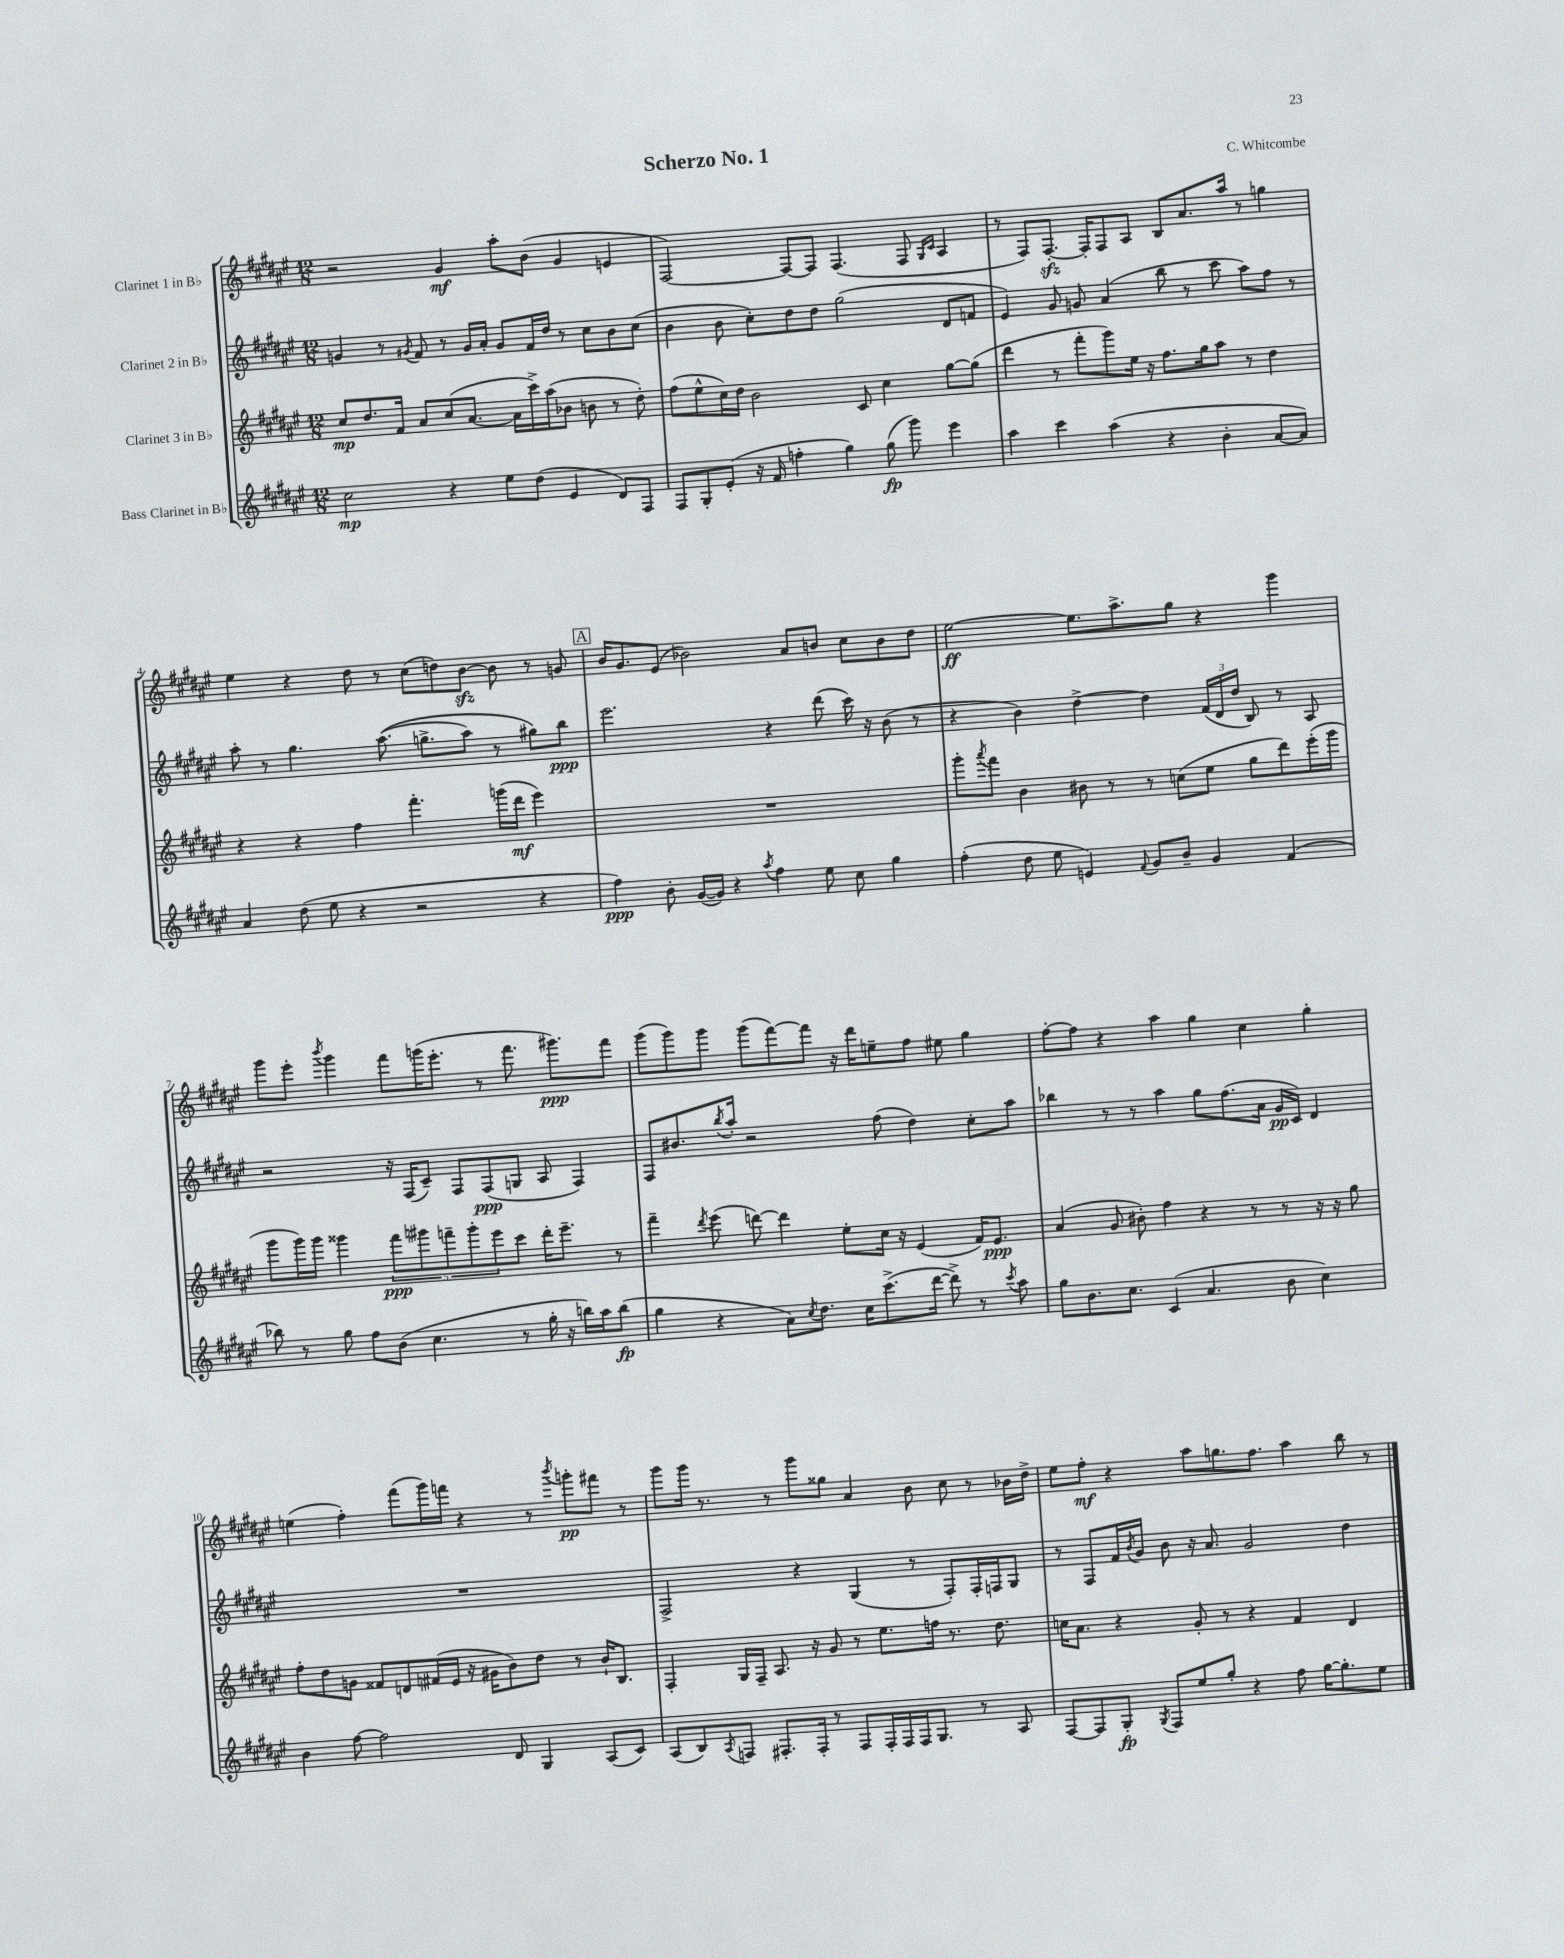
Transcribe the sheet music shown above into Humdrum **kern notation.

**kern	**kern	**kern	**kern
*staff4	*staff3	*staff2	*staff1
*clefG2	*clefG2	*clefG2	*clefG2
*k[f#c#g#d#a#e#]	*k[f#c#g#d#a#e#]	*k[f#c#g#d#a#e#]	*k[f#c#g#d#a#e#]
*M12/8	*M12/8	*M12/8	*M12/8
2cc#\	8cc#/L	4g/	2r
.	8.dd#/	.	.
.	.	8r	.
.	16f#/Jk	.	.
.	.	8qg#/	.
.	8a#/L	8f#/	.
4r	(8cc#/	8r	4g#/
.	[8.a#/J	16g#/LL	.
.	.	16a#'/JJ	.
8ee#\L	.	8g#/L	8aa#'\L
.	16a#\]LL	.	.
(8dd#\J	16ccc#^\)	16f#/L	(8b\J
.	(16aa#\J	16dd#/JJ	.
4e#/	8b-\J	8r	4g#/
.	8b\	8cc#\L	.
8d#/L)	8r	8b\	4e/
8F#/J	8dd#'\)	(8cc#\J	.
=	=	=	=
8F#/L	(8ff#\L	4b\	[2F#/)
8G#'/	8ee#^^\	.	.
(8e#'/J	16cc#\L)	8b\	.
.	16dd#\JJ	.	.
16r	2b\	8cc#'\L)	.
16f#/	.	.	.
4ff'\	.	8dd#\	8F#/_L
.	.	8dd#\J	8F#/]J
4gg#\)	.	(2gg#\	(4.F#/
.	8c#/	.	.
(8gg#\	4cc#\	.	.
8ggg#\)	.	.	8F#/
.	.	.	16qqG#/LL
.	.	.	16qqc#/JJ
4eee#\	[8gg#\L	8d#/L	4A#/
.	(8gg#\]J	8f/J	.
=	=	=	=
4aa#\	4ddd#\	4e#/)	8r
.	.	.	8F#/L)
4ccc#\	8r	8g#/	[8.F#'/J
.	8fff#'\L	8g/	.
.	.	.	16F#'/]LK
(4aa#\	8ggg#\)	(4a#/	8F#/
.	16ee#\Jk	.	8A#/J
.	16r	.	.
4r	8.ff#\L	8bb\	8B/L
.	.	8r	8.a#/
.	16gg#\k	.	.
4b'\	8aa#\J	8ccc#\	.
.	.	.	16aa#/Jk
.	8r	8aa#\L)	8r
[8a#/L	4dd#\	8ff#\J	4gg\
8a#/]J)	.	8r	.
=	=	=	=
4a#/	4r	8aa#'\	4ee#\
.	.	8r	.
(8dd#\	4r	4.gg#\	4r
8ee#\	.	.	.
4r	4ff#\	.	8dd#\
.	.	&((8.aa#\	8r
2r	4.fff#'\	.	(8cc#\L
.	.	8.gg^\L	.
.	.	.	8dd\)
.	.	8aa#\J)	[8b\J
.	(16ggg\LL	8r	8b\]
.	16ddd#\JJ	.	.
4r	4eee#\)	8gg#\L&)	8r
.	.	8bb\J	8g/
=	=	=	=
4ff#\)	1.r	2.eee#\	16b/LK
.	.	.	8.g#/
8b'\	.	.	(8e#/J
([16g#/LL	.	.	2b-\)
16g#/]JJ)	.	.	.
4r	.	.	.
8qaa#/	.	.	.
4ff#\	.	4r	.
.	.	.	8a#/L
8ee#\	.	(8ddd#\	8b/J
8cc#\	.	16ccc#\)	8cc#\L
.	.	16r	.
4gg#\	.	(8b\	8b\
.	.	8r	8dd#\J
=	=	=	=
(4ff#'\	8ggg#'\L	4r	[2ee#\
.	8qaaa#/	.	.
.	8fff#\J	.	.
8dd#\	4b\	4b\)	.
8ee#\	.	.	.
4e/)	8b#\	[4dd#^\	8.ee#\]L
.	8r	.	.
.	.	.	8.aa#^\
8qqf#/	.	.	.
8g#/L	8r	4dd#\]	.
8b~/J	(8cc\L	.	8gg#\J
4g#/	8ee#\J	(24f#/LL	4r
.	.	24d#/	.
.	.	24dd#/JJ	.
.	8gg#\L	8B/)	.
(4f#/	8ddd#\)	8r	4ggg#\
.	(16eee#'\L	8A#/	.
.	16ggg#\JJ	.	.
=	=	=	=
8bb-\)	8ggg#\L	2r	8ggg#\L
8r	16ggg#\L)	.	8eee#'\J
.	16ggg#\JJ	.	.
.	.	.	8qbbb/
8gg#\	4ggg##\	.	4ggg#\
8ff#\L	.	.	.
(8b\J	10fff#\L	16r	8fff#\L
.	.	(16F#/LK	.
.	10ggg#\	.	.
4.cc#\	.	8c#~/J)	(16ggg\K
.	.	.	8.eee#'\J
.	10fff~\	.	.
.	.	8F#/L	.
.	10ggg#'\	.	.
.	.	(8F#/	8r
.	10eee#\	.	.
8r	8ccc#\J	8G/J	8.fff#\
16gg#'\	16ddd#'\LK	8A#/	.
16r	8.eee#~\J	.	8.ggg#\L)
16bb\LL)	.	4F#/)	.
16aa#\J	.	.	.
(8bb\J	8r	.	8fff#\J
=	=	=	=
4gg#\	4fff#~\	8F#/L	(8ggg#\L
.	.	8.b#/	8ggg#\)
.	8qddd#/	.	.
4r	(8eee#\	.	8ggg#\J
.	.	8qbb/	.
.	.	16aa#'/Jk	.
.	[8ddd\)	2r	(8ggg#\L
8a#\L)	4ddd\]	.	[8fff#\)
8qcc#/	.	.	.
8.dd#\J	.	.	8fff#\]J
.	8ee#'\L	.	16r
16cc#\LK	.	.	16ddd#\LK
(8.ccc#^\	16cc#\Jk	(8ff#\	8ee~\
.	16r	.	.
.	(4e#/	4dd#\)	8ff#\J
[16ddd#\Jk	.	.	.
8ddd#^\])	.	.	8ee#\
8r	16f#/LK)	8cc#'\L	4gg#\
.	8.e#/J	.	.
8qccc#/	.	.	.
8aa#\	.	8aa#\J	.
=	=	=	=
8gg#\L	(4a#/	4bb-\	[8ff#'\L
8.b\	.	.	8ff#\]J
.	8g#/	8r	4r
8.cc#\J	.	.	.
.	8b#'\)	8r	.
(4c#/	4ff#\	4aa#\	4aa#\
4.a#/	4r	8gg#\L	4gg#\
.	.	(8.ff#\	.
.	8r	.	4cc#\
.	.	16a#\Jk	.
8b\	8r	16g#/LL	.
.	.	16c#/JJ)	.
4cc#\)	16r	4d#/	4gg#'\
.	16r	.	.
.	8gg#\	.	.
=	=	=	=
4b\	8ff#'\L	1.r	(4ee\
.	8dd#\	.	.
[8ff#\	8g\J	.	4ff#'\)
2ff#\]	8f##/L	.	.
.	8d/	.	(8fff#\L
.	(16f#/L	.	16ggg#\L)
.	16e#/JJ	.	16fff\JJ
.	16r	.	4r
.	16g#\LK	.	.
8d#/	8b\)	.	.
4G#/	8dd#\J	.	8r
.	.	.	8qbbb/
.	8r	.	8ggg'\L
(8A#/L	16b`/LK	.	8fff#\J
.	8.B/J	.	.
8c#/J)	.	.	8r
=	=	=	=
(8A#/L	4F#'/	2F#^/	8ggg#\L
8B/)	.	.	16ggg#\Jk
.	.	.	8.r
8qA#/	.	.	.
8F/J	16G#/LL	.	.
.	16F#~/JJ	.	.
8.F#'/L	8.A#/	.	8r
.	.	4r	8ggg#\L
16F#'/Jk	16r	.	.
8r	8g#/	.	8gg##\J
8F#/L	8r	(4G#/	4a#/
16F#'/L	8.ee#\L	.	.
16F#/	.	.	.
16F#/J	.	8r	8b\
8.G#/J	16ff\Jk	.	.
.	8.r	8F#'/L)	8cc#\
8r	.	16F#'/L	8r
.	8.dd#\	16F/J	.
8A#/	.	8G#/J	16b-\LL
.	.	.	16dd#^\JJ
=	=	=	=
[8F#/L	16cc\LK	8r	8ee#\L
.	8.a#\J	.	.
8F#/]	.	8F#/L	8ff#'\J
8G#'/J	4r	16f#/L	4r
.	.	8qb/	.
.	.	16g#/JJ	.
8qG#/	.	.	.
8F#/L	.	8b\	.
8ee#/	8g#'/	16r	8aa#\L
.	.	8.a#/	.
8gg#'/J	8r	.	8.gg\
4r	4r	2g#/	.
.	.	.	8.ff#\J
8ff#\	4f#/	.	4aa#\
[16gg#\LK	.	.	.
8.gg#'\]	.	.	.
.	4d#/	4dd#\	8bb\
8ee#\J	.	.	8r
==	==	==	==
*-	*-	*-	*-
